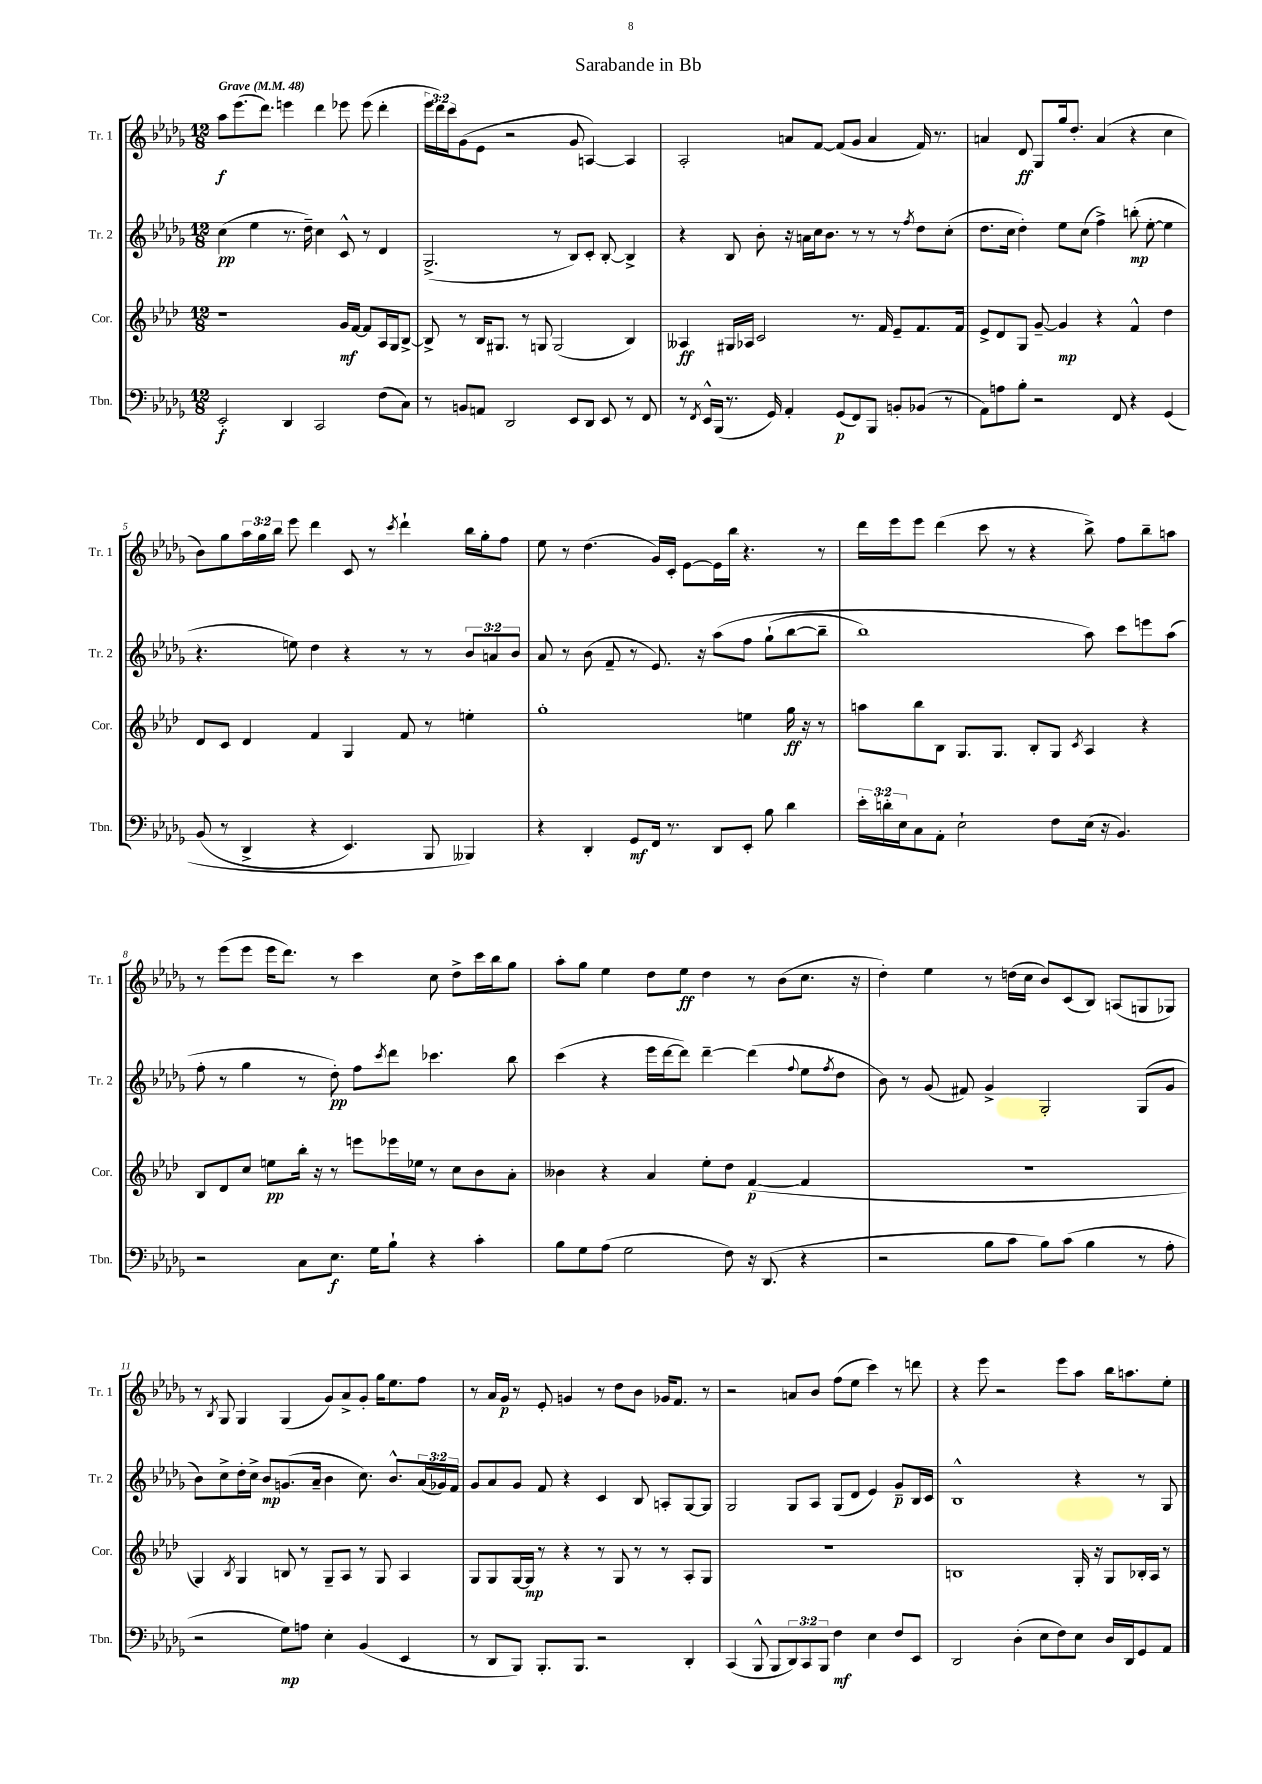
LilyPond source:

\header { title = "Sarabande in Bb" }
<<
\new StaffGroup <<
\new Staff = "s0" \with { instrumentName = "Tr. 1" shortInstrumentName = "Tr. 1" } {
    \clef treble \key des \major \numericTimeSignature \time 12/8 \override Staff.TupletNumber.text = #tuplet-number::calc-fraction-text \tempo "Grave" 4 = 48
    aes''8\f ees'''8.( des'''8.) e'''4 des'''4 ees'''8 ees'''8( des'''4-. |
    \tuplet 3/2 { ees'''16 des'''16) c'''16 } ges'8( ees'8 r2 ges'8 a4~) a4 |
    aes2-. a'8 f'8~ f'8( ges'8 a'4 f'16) r8. |
    a'4 des'8\ff ges8 ges''16 des''8.-. a'4( r4 c''4 |
    bes'8) ges''8 \tuplet 3/2 { aes''16 ges''16 bes''16 } ees'''8 des'''4 c'8 r8 \acciaccatura { c'''8 } des'''4-! bes''16 ges''16-. f''8 |
    ees''8 r8 des''4.( ges'16) c'16-. ees'8~ ees'16 bes''16 r4. r8 |
    des'''16 ees'''16 ees'''8 des'''4( c'''8 r8 r4 bes''8->) f''8 bes''8-- a''8 |
    r8 ees'''8( ees'''8 ees'''16 des'''8.) r8 c'''4 c''8 des''8-> c'''16 bes''16 ges''8 |
    aes''8-. ges''8 ees''4 des''8 ees''8\ff des''4 r8 bes'8( c''8. r16 |
    des''4-.) ees''4 r8 d''16( c''16 bes'8) c'8( bes8) a8( g8 ges8) |
    r8 \acciaccatura { bes8 } ges8 ges4 ges4( ges'8) aes'8-> ges'8-. ges''16 ees''8. f''8 |
    r8 aes'16 ges'16\p r8 ees'8-. g'4 r8 des''8 bes'8 ges'16 f'8. r8 |
    r2 a'8 bes'8 f''8( ees''8 c'''4) r8 d'''8 |
    r4 ees'''8 r2 ees'''8 aes''8 bes''16 a''8. ees''8-. \bar "|." |
}
\new Staff = "s1" \with { instrumentName = "Tr. 2" shortInstrumentName = "Tr. 2" } {
    \clef treble \key des \major \numericTimeSignature \time 12/8 \override Staff.TupletNumber.text = #tuplet-number::calc-fraction-text
    c''4\pp( ees''4 r8. des''16--) c''4 c'8-^ r8 des'4 |
    ges2.->( r8 bes8) c'8-. bes8~-. bes4-> |
    r4 bes8 bes'8-. r16 a'16 c''16 bes'8. r8 r8 r8 \acciaccatura { f''8 } des''8 c''8-.( |
    des''8. c''16 des''4-.) ees''8 c''8( f''4->) b''8-.\mp( ees''8~-. ees''4 |
    r4. e''8) des''4 r4 r8 r8 \tuplet 3/2 { bes'8 a'8 bes'8 } |
    aes'8 r8 bes'8( f'8-- r8 ees'8.) r16 aes''8\( f''8 ges''8-!( bes''8~ bes''8-- |
    bes''1) aes''8\) c'''8 e'''8 aes''8( |
    f''8-. r8 ges''4 r8 des''8-.\pp) f''8 \acciaccatura { c'''8 } des'''8 ces'''4. bes''8 |
    c'''4( r4 ees'''16 des'''16~ des'''8) des'''4~-- des'''4( \appoggiatura { f''8 } ees''8 \acciaccatura { f''8 } des''8 |
    bes'8) r8 ges'8( fis'8) ges'4-> ges2-. ges8( ges'8 |
    bes'8) c''8-> des''16-. c''16-> bes'8\mp g'8.( aes'16-- bes'4 c''8.) bes'8.-^ \tuplet 3/2 { aes'16( ges'16) f'16 } |
    ges'8 aes'8 ges'8 f'8 r4 c'4 bes8 a8-. ges8~ ges8 |
    ges2 ges8 aes8 ges8( des'8 ees'4) ges'8--\p bes16 c'16 |
    bes1-^ r4 r8 ges8 \bar "|." |
}
\new Staff = "s2" \with { instrumentName = "Cor." shortInstrumentName = "Cor." } {
    \clef treble \key aes \major \numericTimeSignature \time 12/8
    r1 g'16\mf f'16~ f'8 aes16 g16 bes8~-> |
    bes8-> r8 bes16 gis8. r8 g8 g2( bes4) |
    aeses4\ff gis16 aes16 c'2 r8. f'16 ees'8-- f'8. f'16 |
    ees'8-> des'8 g8 g'8~-- g'4\mp r4 f'4-^ des''4 |
    des'8 c'8 des'4 f'4 g4 f'8 r8 e''4-. |
    g''1-. e''4 g''16\ff r16 r8 |
    a''8 bes''8 bes8 g8. g8. bes8-. g8 \acciaccatura { c'8 } aes4 r4 |
    bes8 des'8 c''8 e''8\pp bes''16-. r16 r8 e'''8 ees'''16 ees''16 r8 c''8 bes'8 aes'8-. |
    beses'4 r4 aes'4 ees''8-. des''8 f'4~\p( f'4 |
    R1. |
    g4) \acciaccatura { bes8 } g4 b8 r8 g8-- aes8 r8 g8 aes4 |
    g8 g8 g16~ g16\mp r8 r4 r8 g8 r8 r8 aes8-. g8 |
    R1. |
    b1 g16-. r16 g8 bes16-. aes16 r8 \bar "|." |
}
\new Staff = "s3" \with { instrumentName = "Tbn." shortInstrumentName = "Tbn." } {
    \clef bass \key des \major \numericTimeSignature \time 12/8 \override Staff.TupletNumber.text = #tuplet-number::calc-fraction-text
    ees,2-.\f des,4 c,2 f8( c8) |
    r8 b,8 a,8 des,2 ees,8 des,8 ees,8 r8 f,8 |
    r8 \acciaccatura { f,8 } ees,16-^ bes,,16( r8. ges,16) aes,4-. ges,8\p( f,8) bes,,8 b,8-. bes,8( r8 |
    aes,8) a8 bes8-. r2 f,8 r4 ges,4\( |
    bes,8( r8 des,4-> r4 ees,4.) bes,,8 beses,,4\) |
    r4 des,4-. ges,8\mf f,16 r8. des,8 ees,8-. bes8 des'4 |
    \tuplet 3/2 { ees'16-. d'16-. ees16 } c8 aes,8-. ees2-! f8 ees16( r16 bes,4.) |
    r2 c8 ees8.\f ges16 bes8-! r4 c'4-. |
    bes8 ges8 aes8( ges2 f8) r16 des,8.( r4 |
    r2 bes8 c'8 bes8) c'8( bes4 r8 aes8-. |
    r2 ges8\mp) a8 ees4-. bes,4( ees,4 |
    r8 des,8 bes,,8) bes,,8.-. bes,,8. r2 des,4-. |
    c,4( bes,,8-^ bes,,8 \tuplet 3/2 { des,8) c,8 bes,,8 } f4\mf ees4 f8 ees,8 |
    des,2 des4-.( ees8 f8) ees8 des16 des,16 ges,8 aes,8 \bar "|." |
}
>>
>>
